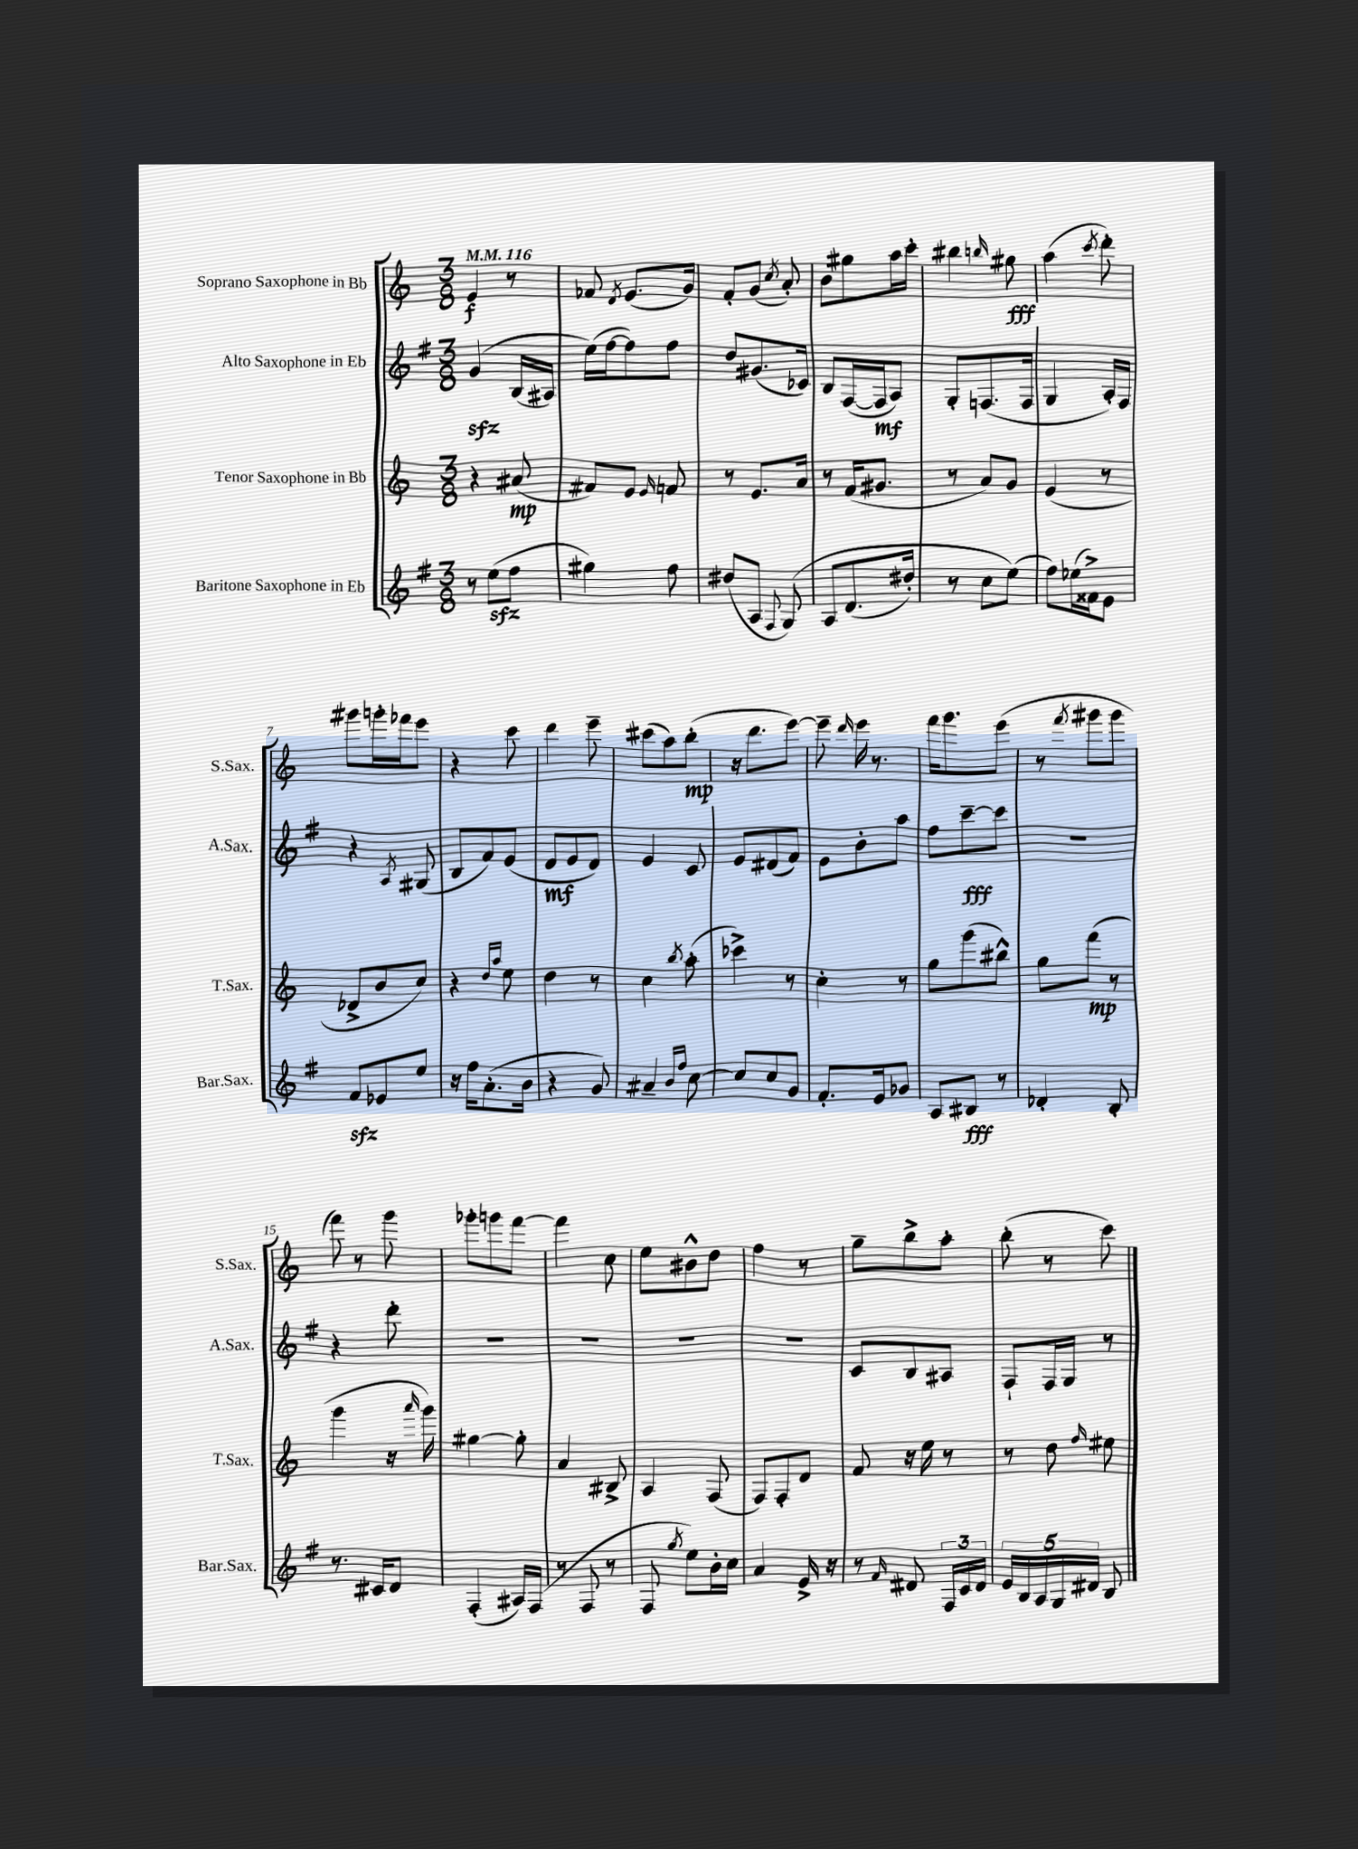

**kern	**dynam	**kern	**dynam	**kern	**dynam	**kern	**dynam
*part4	*part4	*part3	*part3	*part2	*part2	*part1	*part1
*staff4	*staff4	*staff3	*staff3	*staff2	*staff2	*staff1	*staff1
*I"Baritone Saxophone in Eb	*	*I"Tenor Saxophone in Bb	*	*I"Alto Saxophone in Eb	*	*I"Soprano Saxophone in Bb	*
*I'Bar.Sax.	*	*I'T.Sax.	*	*I'A.Sax.	*	*I'S.Sax.	*
*clefG2	*	*clefG2	*	*clefG2	*	*clefG2	*
*k[f#]	*	*k[]	*	*k[f#]	*	*k[]	*
*M3/8	*	*M3/8	*	*M3/8	*	*M3/8	*
*MM116	*	*MM116	*	*MM116	*	*MM116	*
=1	=1	=1	=1	=1	=1	=1	=1
8r	.	4r	.	(4gzz/	.	4e/	f
(8eezz\L	.	.	.	.	.	.	.
8ff#\J	.	(8a#X/	mp	(16B/LL	.	8r	.
.	.	.	.	16A#X/JJ)	.	.	.
=2	=2	=2	=2	=2	=2	=2	=2
4gg#X\)	.	8f#X/L)	.	(16ee\LL)	.	8f-X/	.
.	.	.	.	[16ff#\J	.	.	.
.	.	.	.	.	.	8qd/	.
.	.	8e/J	.	8ff#\])	.	(8.e/L	.
.	.	16qqe/	.	.	.	.	.
8ff#\	.	8fn/	.	8ff#\J	.	.	.
.	.	.	.	.	.	16g/Jk)	.
=3	=3	=3	=3	=3	=3	=3	=3
(8dd#X/L	.	8r	.	8dd/L	.	8f'/L	.
8A/J	.	8.e/L	.	(8.g#X/	.	(8g/J	.
8qqF#/	.	.	.	.	.	8qcc/	.
(8G/)	.	.	.	.	.	8a'/)	.
.	.	16a/Jk	.	16c-X/Jk)	.	.	.
=4	=4	=4	=4	=4	=4	=4	=4
8A/L	.	8r	.	8B/L	.	8b\L	.
(8.d/	.	(16f/KL	.	([16F#/L	.	8gg#X\	.
.	.	8.g#X/J	.	16F#/J]	mf	.	.
.	.	.	.	8A/J)	.	16aa\L	.
16dd#X'/Jk)	.	.	.	.	.	16ccc'\JJ	.
=5	=5	=5	=5	=5	=5	=5	=5
8r	.	8r	.	8G'/L	.	4bb#X\	.
8cc\L	.	8a/L)	.	(8.Fn/	.	.	.
.	.	.	.	.	.	16qqbbn/	.
(8ee\J)	.	8g/J	.	.	.	8gg#X\	fff
.	.	.	.	16F/Jk	.	.	.
=6	=6	=6	=6	=6	=6	=6	=6
8ff#\L)	.	(4e/	.	4G/	.	(4aa\	.
(16ee-X\L	.	.	.	.	.	.	.
16f##X^\J)	.	.	.	.	.	.	.
.	.	.	.	.	.	8qccc/	.
8e\J	.	8r	.	16A'/LL)	.	8ddd'\)	.
.	.	.	.	16F#/JJ	.	.	.
!!LO:LB:g=z
=7	=7	=7	=7	=7	=7	=7	=7
8f#zz/L	.	8d-X^/L	.	4r	.	8ggg#X\L	.
8e-X/	.	8b/	.	.	.	16gggn'\L	.
.	.	.	.	.	.	16fff-X\J	.
.	.	.	.	8qA/	.	.	.
8ee/J	.	8cc/J)	.	(8G#X/	.	8eee\J	.
=8	=8	=8	=8	=8	=8	=8	=8
16r	.	4r	.	8B/L	.	4r	.
16ff#\KL	.	.	.	.	.	.	.
(8.a'\	.	.	.	8f#/)	.	.	.
.	.	16qqdd/LL	.	.	.	.	.
.	.	16qqaa/JJ	.	.	.	.	.
.	.	8ee\	.	(8e/J	.	8ccc\	.
16b\Jk	.	.	.	.	.	.	.
=9	=9	=9	=9	=9	=9	=9	=9
4r	.	4dd\	.	8d/L	mf	4ddd\	.
.	.	.	.	8e/	.	.	.
8g/)	.	8r	.	8d/J)	.	8eee~\	.
=10	=10	=10	=10	=10	=10	=10	=10
4a#X~/	.	4cc\	.	4e/	.	(8ccc#X\L	.
.	.	.	.	.	.	8aa\)	.
16qqb/LL	.	.	.	.	.	.	.
16qqff#/JJ	.	8qbb/	.	.	.	.	.
[8cc\	.	(8aa'\	.	8c/	.	(8bb'\J	mp
=11	=11	=11	=11	=11	=11	=11	=11
8cc/L]	.	4ccc-X^\)	.	8e/L	.	16r	.
.	.	.	.	.	.	8.ddd\L	.
8cc/	.	.	.	(8d#X/	.	.	.
8g/J	.	8r	.	8f#/J)	.	[8eee\J)	.
=12	=12	=12	=12	=12	=12	=12	=12
8.f#'/L	.	4cc'\	.	8e\L	.	8eee~\]	.
.	.	.	.	.	.	16qqddd/	.
.	.	.	.	8b'\	.	16eee\	.
16e/k	.	.	.	.	.	8.r	.
8g-X/J	.	8r	.	8aa\J	.	.	.
=13	=13	=13	=13	=13	=13	=13	=13
8A/L	.	8gg\L	.	8ff#\L	.	16fff\KL	.
.	.	.	.	.	.	8.ggg\	.
8B#X/J	fff	(8ggg\	.	[8ccc~\	fff	.	.
8r	.	8bb#X^^\J)	.	8ccc\J]	.	(8eee\J	.
=14	=14	=14	=14	=14	=14	=14	=14
4d-X'/	.	8gg\L	.	4.r	.	8r	.
.	.	.	.	.	.	8qfff/	.
.	.	(8fff\J	mp	.	.	8ggg#X\L	.
8B'/	.	8r	.	.	.	8ggg#\J	.
!!LO:LB:g=z
=15	=15	=15	=15	=15	=15	=15	=15
8.r	.	4ggg\	.	4r	.	8fff\)	.
.	.	.	.	.	.	8r	.
16c#X/KL	.	.	.	.	.	.	.
8d/J	.	16r	.	8ddd'\	.	8ggg\	.
.	.	16qqaaa/	.	.	.	.	.
.	.	16ggg\)	.	.	.	.	.
=16	=16	=16	=16	=16	=16	=16	=16
(4F#'/	.	[4gg#X\	.	4.r	.	8ggg-X'\L	.
.	.	.	.	.	.	8gggn\	.
16A#X/LL)	.	8gg#'\]	.	.	.	[8fff\J	.
(16F#/JJ	.	.	.	.	.	.	.
=17	=17	=17	=17	=17	=17	=17	=17
8r	.	4a/	.	4.r	.	4fff\]	.
8F#/	.	.	.	.	.	.	.
8r	.	8B#X^/	.	.	.	8cc\	.
=18	=18	=18	=18	=18	=18	=18	=18
8F#/	.	4A/	.	4.r	.	8ee\L	.
8qgg/	.	.	.	.	.	.	.
8ee\L)	.	.	.	.	.	8b#X^^\	.
16b'\L	.	(8F/	.	.	.	8dd\J	.
16cc\JJ	.	.	.	.	.	.	.
=19	=19	=19	=19	=19	=19	=19	=19
4a/	.	8F/L)	.	4.r	.	4ff\	.
.	.	8F'/	.	.	.	.	.
16e^/	.	8d/J	.	.	.	8r	.
16r	.	.	.	.	.	.	.
=20	=20	=20	=20	=20	=20	=20	=20
8r	.	8f/	.	8c/L	.	8gg~\L	.
16qqf#/	.	.	.	.	.	.	.
8d#X/	.	16r	.	8B/	.	8bb^\	.
.	.	16ee\	.	.	.	.	.
24F#/LL	.	8r	.	8A#X/J	.	8aa'\J	.
24c/	.	.	.	.	.	.	.
24d#/JJ	.	.	.	.	.	.	.
=21	=21	=21	=21	=21	=21	=21	=21
20e/LL	.	8r	.	8F#`/L	.	(8bb'\	.
20B/	.	.	.	.	.	.	.
20A/	.	.	.	.	.	.	.
.	.	8dd\	.	16F#/L	.	8r	.
20G/	.	.	.	.	.	.	.
.	.	.	.	16G/JJ	.	.	.
20d#X/JJ	.	.	.	.	.	.	.
.	.	16qqff/	.	.	.	.	.
8B/	.	8ee#X\	.	8r	.	8ccc\)	.
==	==	==	==	==	==	==	==
*-	*-	*-	*-	*-	*-	*-	*-
